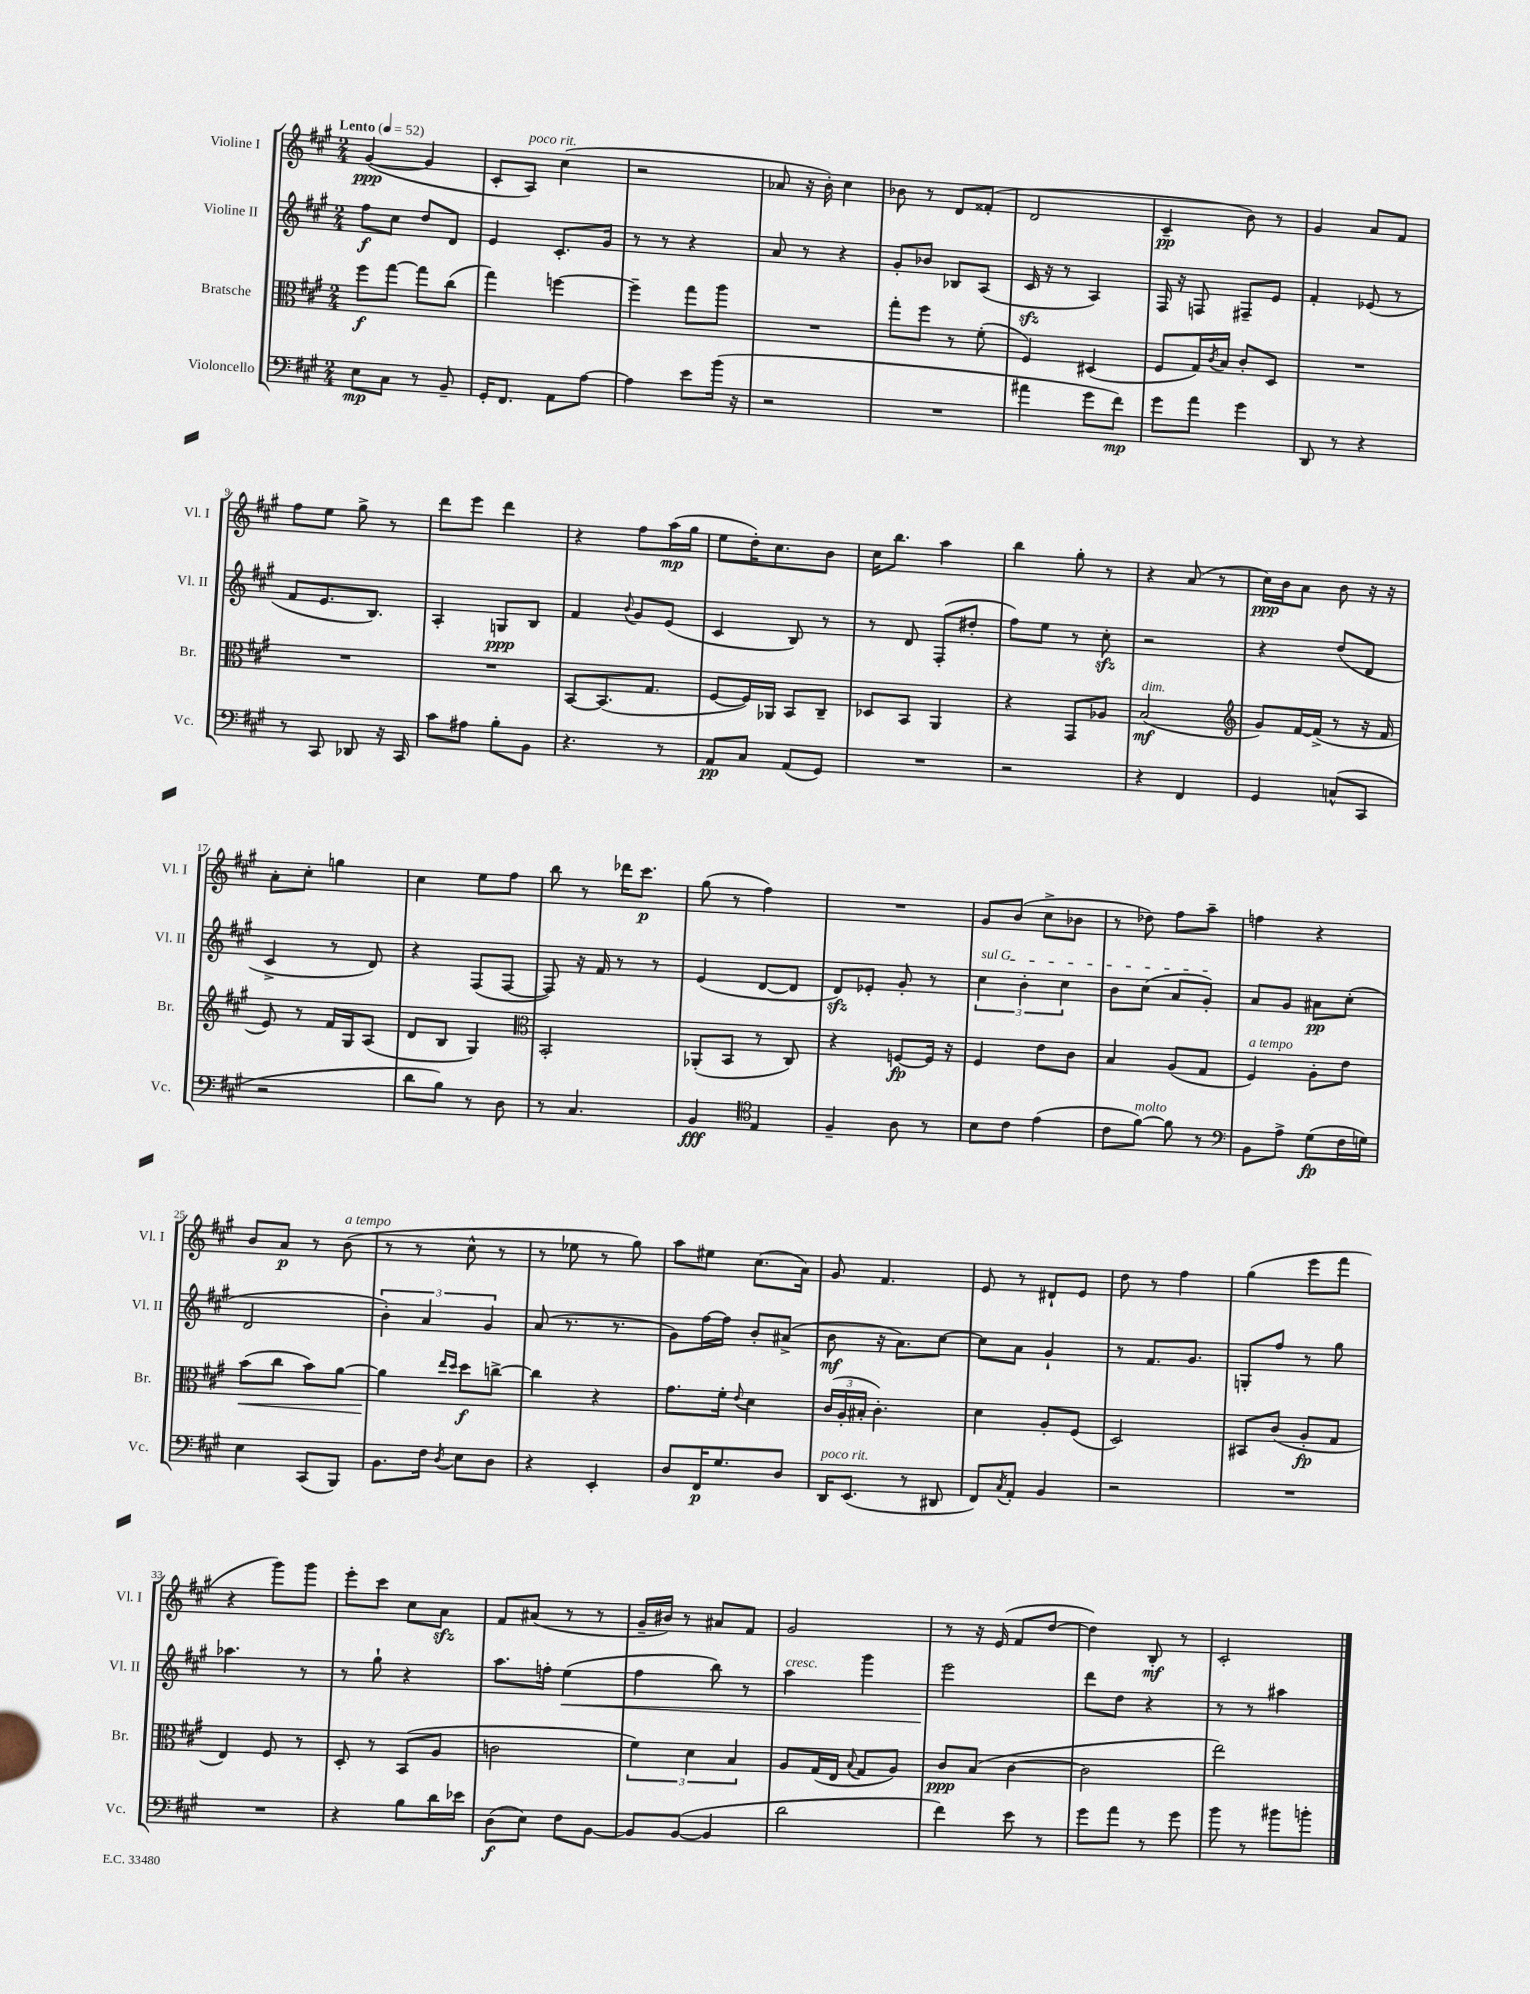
<<
\new StaffGroup <<
\new Staff = "s0" \with { instrumentName = "Violine I" shortInstrumentName = "Vl. I" } {
    \clef treble \key a \major \numericTimeSignature \time 2/4 \tempo "Lento" 4 = 52
    gis'4~\ppp( gis'4 |
    cis'8-. a8^\markup { \italic "poco rit." }) cis''4( |
    r2 |
    aes'8 r16 b'16-.) cis''4 |
    bes'8 r8 d'8 fisis'8-.( |
    d'2 |
    cis'4--\pp b'8) r8 |
    gis'4 a'8 fis'8 |
    fis''8 e''8 gis''8-> r8 |
    d'''8 e'''8 d'''4 |
    r4 fis''8 a''16\mp( gis''16 |
    e''8 d''16-.) cis''8. b'8 |
    cis''16 b''8. a''4 |
    b''4 gis''8-. r8 |
    r4 a'8( r8 |
    cis''16\ppp) b'16 a'8 b'8 r16 r16 |
    a'8-. cis''8-. g''4 |
    cis''4 e''8 fis''8 |
    b''8 r8 des'''16 cis'''8.\p |
    gis''8( r8 fis''4) |
    R2 |
    gis'8 b'8( cis''8-> bes'8 |
    r8 des''8) fis''8 a''8-- |
    f''4 r4 |
    b'8 a'8\p r8 b'8^\markup { \italic "a tempo" }( |
    r8 r8 cis''8-^ r8 |
    r8 ees''8 r8 gis''8) |
    a''8 eis''8 cis''8.( a'16) |
    gis'8 fis'4. |
    e'8 r8 dis'8-! e'8 |
    d''8 r8 fis''4 |
    gis''4( e'''8 fis'''8 |
    r4 gis'''8) gis'''8 |
    e'''8-. cis'''8 cis''8 a'8\sfz |
    fis'8 ais'8( r8 r8 |
    gis'16-- bis'16) r8 ais'8 fis'8 |
    gis'2 |
    r8 r16 e'16( fis'8 d''8~ |
    d''4) b8-.\mf r8 |
    cis'2-. \bar "|." |
}
\new Staff = "s1" \with { instrumentName = "Violine II" shortInstrumentName = "Vl. II" } {
    \clef treble \key a \major \numericTimeSignature \time 2/4
    fis''8\f cis''8 d''8 d'8 |
    e'4 cis'8.-. gis'16 |
    r8 r8 r4 |
    a'8 r8 r4 |
    gis'8-. bes'8 bes8 a8( |
    cis'16\sfz r16 r8 a4) |
    fis16 r16 f8 fis8-- e'8 |
    fis'4-. ees'8( r8 |
    fis'8 e'8. b8.) |
    a4-. g8\ppp b8 |
    fis'4 \appoggiatura { b'8 } gis'8 e'8( |
    cis'4 b8) r8 |
    r8 d'8 fis8-.( dis''8-. |
    fis''8) e''8 r8 cis''8-.\sfz |
    r2 |
    r4 d''8( d'8 |
    cis'4-> r8 d'8) |
    r4 fis8( fis8~ |
    fis8) r16 fis'16 r8 r8 |
    e'4( d'8~ d'8 |
    d'8\sfz) ees'8-. gis'8-. r8 |
    \tuplet 3/2 { \once \override TextSpanner.bound-details.left.text = \markup { \italic "sul G" } cis''4\startTextSpan b'4-. cis''4 } |
    b'8 cis''8( a'8 gis'8-.\stopTextSpan) |
    a'8 gis'8 ais'8\pp cis''8-.( |
    d'2 |
    \tuplet 3/2 { b'4-.) a'4 gis'4 } |
    a'8( r8. r8. |
    gis'8) fis''16~ fis''16 b'8-. ais'8->( |
    b'8\mf r16 a'8.) cis''8~ |
    cis''8 a'8 gis'4-! |
    r8 fis'8. gis'8. |
    g8-. fis''8 r8 gis''8 |
    aes''4. r8 |
    r8 gis''8-! r4 |
    a''8. f''16-. e''4\<( |
    fis''4 b''8) r8 |
    a''4^\markup { \italic "cresc." } gis'''4 |
    e'''2\! |
    d'''8 d''8 r4 |
    r8 r8 ais''4 \bar "|." |
}
\new Staff = "s2" \with { instrumentName = "Bratsche" shortInstrumentName = "Br." } {
    \clef alto \key a \major \numericTimeSignature \time 2/4
    fis''8\f gis''8~ gis''8 cis''8( |
    gis''4) f''4~ |
    f''4-- gis''8 a''8 |
    R2 |
    gis''8-. fis''8 r8 fis'8-.( |
    fis4) dis4( |
    fis8 gis16) \acciaccatura { cis'8 } b16 cis'8-. d8 |
    R2 |
    R2 |
    R2 |
    b,8~ b,8.( gis8. |
    fis8~ fis16) aes,16 b,8 cis8-- |
    des8 b,8 a,4 |
    r4 gis,8 aes8 |
    b2\mf^\markup { \italic "dim." }( |
    \clef treble gis'8) fis'16~ fis'16->( r8 r16 fis'16 |
    e'8) r8 fis'16 gis16 a8( |
    d'8 b8 gis4) |
    \clef alto b,2-. |
    aes,8-.( b,8 r8 cis8) |
    r4 f8~\fp f16 r16 |
    fis4 e'8 cis'8 |
    b4 a8( gis8 |
    fis4^\markup { \italic "a tempo" }) a8-. e'8 |
    b'8\<( cis''8 b'8) a'8~ |
    a'4\! \grace { e''16 d''16 } d''8\f c''8~-> |
    c''4 r4 |
    gis'8. fis'16-. \appoggiatura { e'8 } d'4 |
    \tuplet 3/2 { cis'16( a16-. bis16-. } cis'4.-.) |
    d'4 a8-. fis8( |
    d2) |
    bis,8 cis'8( a8-.\fp gis8 |
    e4) fis8 r8 |
    d8-. r8 b,8( a8 |
    c'2 |
    \tuplet 3/2 { fis'4) d'4 b4 } |
    a8 gis16( e16 \appoggiatura { b8 } gis8 a8) |
    cis'8\ppp b8( cis'4~ |
    cis'2 |
    e''2) \bar "|." |
}
\new Staff = "s3" \with { instrumentName = "Violoncello" shortInstrumentName = "Vc." } {
    \clef bass \key a \major \numericTimeSignature \time 2/4
    e8\mp cis8 r8 b,8-- |
    gis,16-. fis,8. a,8 a8~ |
    a4 e'8 b'16( r16 |
    r2 |
    R2 |
    ais'4 gis'8 fis'8\mp) |
    gis'8 a'8 gis'4 |
    d,8 r8 r4 |
    r8 cis,8 des,8 r16 cis,16 |
    cis'8 ais8 b8-. b,8 |
    r4. r8 |
    a,8\pp cis8 a,8( gis,8) |
    R2 |
    r2 |
    r4 fis,4 |
    gis,4 c8-^( cis,8 |
    r2 |
    d'8 b8) r8 d8 |
    r8 cis4. |
    b,4\fff \clef tenor e4 |
    fis4-- a8 r8 |
    b8 cis'8 e'4( |
    cis'8 fis'8~^\markup { \italic "molto" }) fis'8 r8 |
    \clef bass b,8 a8-> gis8\fp( fis16 g16) |
    e4 cis,8( b,,8) |
    b,8. fis16 \acciaccatura { d8 } e8 d8 |
    r4 e,4-. |
    d8 fis,16\p gis8. d8 |
    d,16^\markup { \italic "poco rit." } e,8.( r8 dis,8 |
    fis,8) \acciaccatura { cis8 } a,8-. b,4 |
    r2 |
    R2 |
    R2 |
    r4 b8 d'16 ees'16 |
    d8\f( e8) fis8 b,8~ |
    b,8 b,8~( b,4 |
    d'2 |
    fis'4) e'8 r8 |
    gis'8 a'8 r8 gis'8 |
    b'8 r8 bis'8 b'8-. \bar "|." |
}
>>
>>
